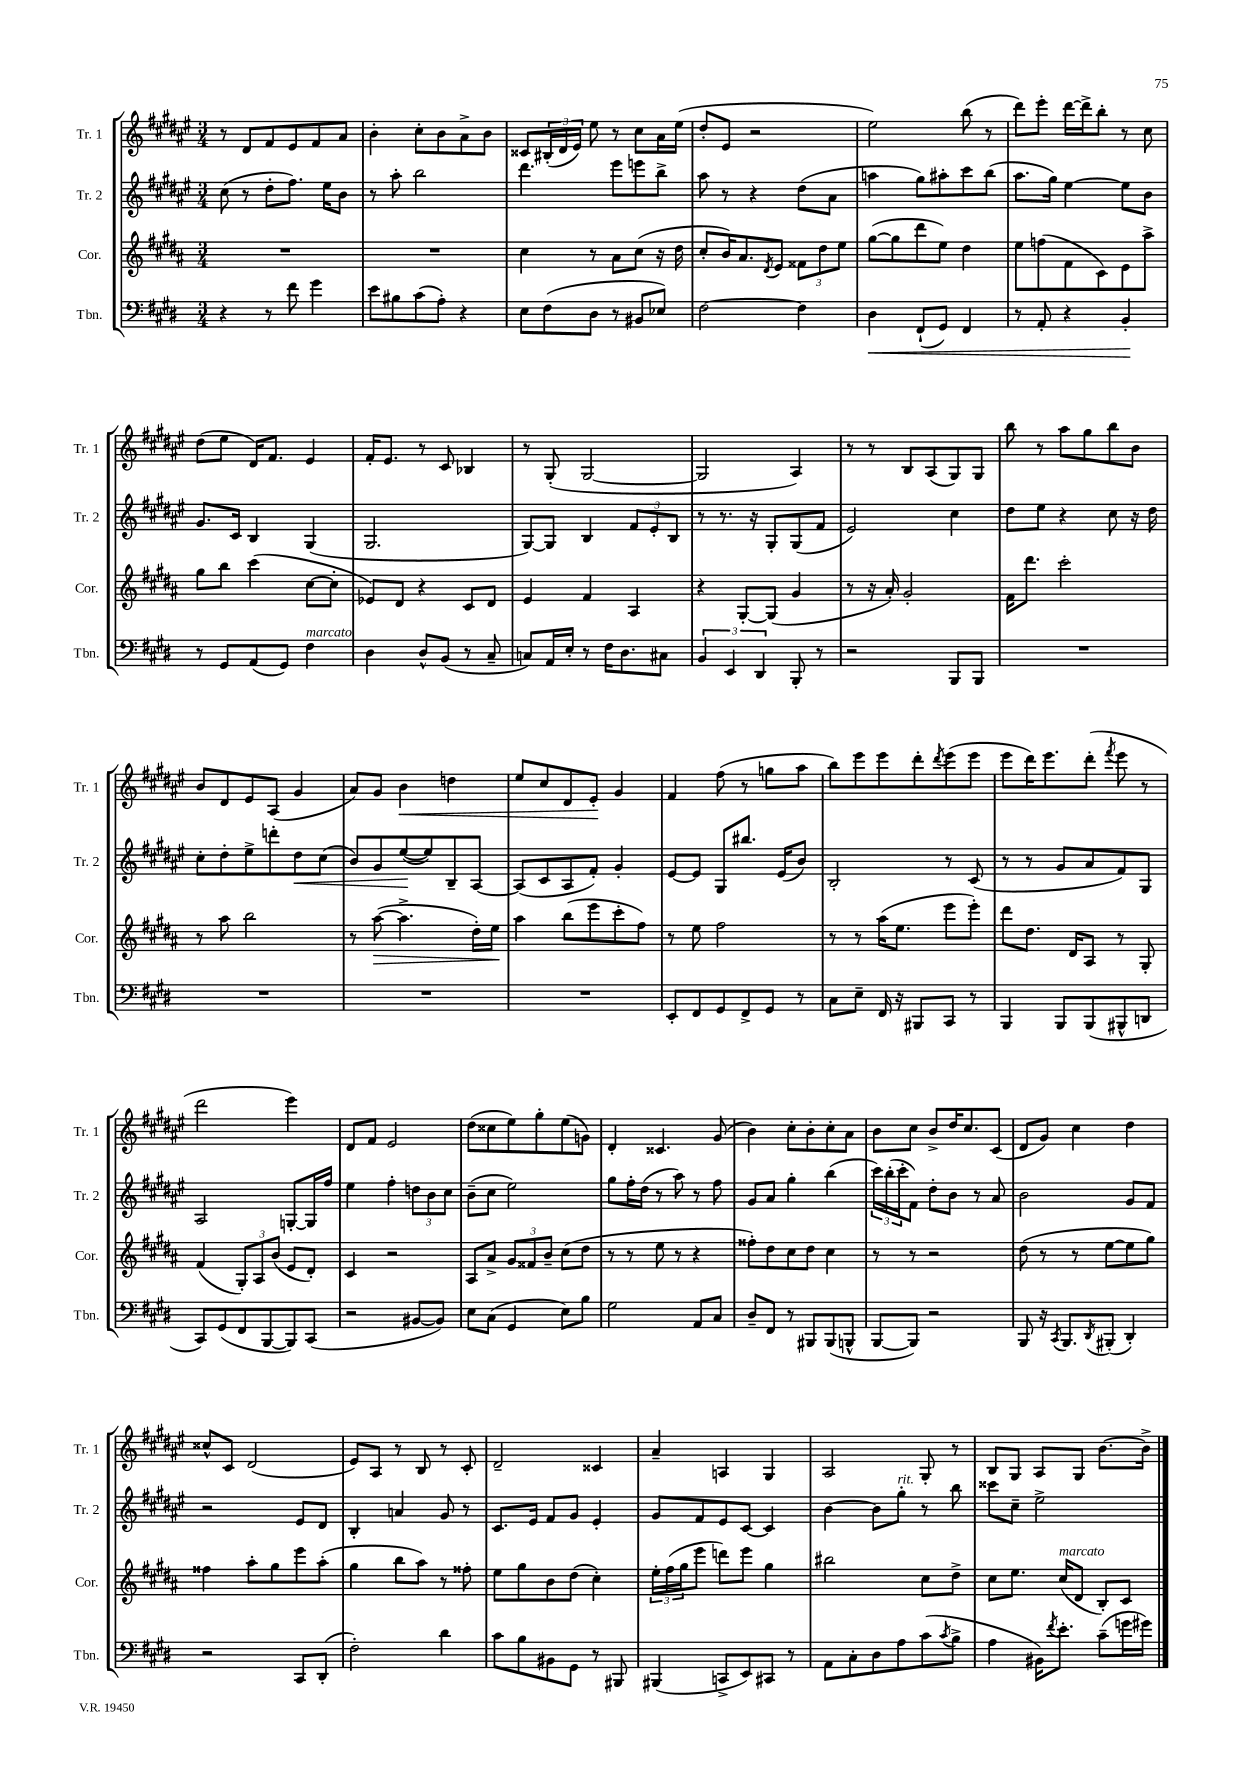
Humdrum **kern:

**kern	**kern	**kern	**kern
*staff4	*staff3	*staff2	*staff1
*clefF4	*clefG2	*clefG2	*clefG2
*k[f#c#g#d#]	*k[f#c#g#d#a#]	*k[f#c#g#d#a#e#]	*k[f#c#g#d#a#e#]
*M3/4	*M3/4	*M3/4	*M3/4
4r	2.r	(8cc#	8r
.	.	8r	8d#
8r	.	8dd#'	8f#
8f#	.	8.ff#)	8e#
4g#	.	.	8f#
.	.	16ee#	.
.	.	8b	8a#
=	=	=	=
8e	2.r	8r	4b'
8B#	.	8aa#'	.
(8c#	.	2bb	8cc#'
8A')	.	.	8b
4r	.	.	8a#^
.	.	.	8b
=	=	=	=
8E	4cc#	4.ddd#	8c##
(8F#	.	.	(24B#'
.	.	.	24d#
.	.	.	24e#)
8D#	8r	.	8ee#
8r	8a#	8eee#	8r
8BB#	(8cc#	8eee	8cc#
8E-)	16r	8bb^	16a#
.	16dd#	.	(16ee#
=	=	=	=
[2F#	8cc#'	8aa#	8dd#'
.	16b)	8r	8e#
.	8.a#	.	.
.	.	4r	2r
.	8qd#	.	.
.	8e	.	.
4F#]	12f##	(8dd#	.
.	12dd#	.	.
.	.	8a#	.
.	12ee	.	.
=	=	=	=
4D#	([8gg#	4aa	2ee#)
.	8gg#]	.	.
(8FF#`	8ddd#	8gg#)	.
8GG#)	8ee)	8aa#'	.
4FF#	4dd#	8ccc#	(8bb
.	.	(8bb	8r
=	=	=	=
8r	8ee	8.aa#	8ddd#)
8AA'	(8ff	.	8eee#'
.	.	16gg#)	.
4r	8f#	[4ee#	[16ddd#
.	.	.	16ddd#^]
.	8c#)	.	8bb'
4BB'	8e	8ee#]	8r
.	8aa#^	8b	8cc#
=	=	=	=
8r	8gg#	8.g#	(8dd#
8GG#	8bb	.	8ee#
.	.	16c#	.
(8AA	(4ccc#	4B	16d#)
.	.	.	8.f#
8GG#)	.	.	.
4F#	[8cc#	(4G#	4e#
.	8cc#']	.	.
=	=	=	=
4D#	8e-)	2.G#	16f#'
.	.	.	8.e#
.	8d#	.	.
8D#^^	4r	.	8r
(8BB	.	.	8c#
8r	8c#	.	4B-
8C#~	8d#	.	.
=	=	=	=
8C)	4e	[8G#)	8r
16AA	.	8G#]	(8G#'
16E'	.	.	.
8r	4f#	4B	[2G#
16F#	.	.	.
8.D#	.	.	.
.	4A#	12f#	.
.	.	12e#'	.
8C#	.	.	.
.	.	12B	.
=	=	=	=
6BB	4r	8r	2G#]
.	.	8.r	.
6EE	.	.	.
.	[8G#'	.	.
.	.	16r	.
6DD#	.	.	.
.	(8G#]	8G#'	.
8BBB'	4g#	(8G#	4A#)
8r	.	8f#	.
=	=	=	=
2r	8r	2e#)	8r
.	16r	.	8r
.	16a#')	.	.
.	2g#'	.	8B
.	.	.	(8A#
8BBB	.	4cc#	8G#)
8BBB	.	.	8G#
=	=	=	=
2.r	16f#	8dd#	8bb
.	8.ddd#	.	.
.	.	8ee#	8r
.	2ccc#'	4r	8aa#
.	.	.	8gg#
.	.	8cc#	8bb
.	.	16r	8b
.	.	16dd#	.
=	=	=	=
2.r	8r	8cc#'	8b
.	8aa#	8dd#'	8d#
.	2bb	8ee#^	8e#
.	.	8ddd'	(8A#
.	.	8dd#	4g#
.	.	(8cc#	.
=	=	=	=
2.r	8r	8b)	8a#)
.	([8aa#	8g#	8g#
.	4.aa#^]	([8ee#	4b
.	.	8ee#])	.
.	.	8B~	4dd
.	16dd#')	[8A#	.
.	16ee	.	.
=	=	=	=
2.r	4aa#	(8A#]	8ee#
.	.	8c#	8cc#
.	(8bb	8A#	8d#
.	8eee	8f#')	8e#'
.	8ccc#'	4g#'	4g#
.	8ff#)	.	.
=	=	=	=
8EE'	8r	[8e#	4f#
8FF#	8ee	8e#]	.
8GG#	2ff#	8G#	(8ff#
8FF#^	.	8.bb#	8r
8GG#	.	.	8gg
.	.	(16e#	.
8r	.	8b)	8aa#
=	=	=	=
8C#	8r	2B'	8bb)
8E~	8r	.	8eee#
16FF#	(16aa#	.	8eee#
16r	8.ee	.	.
8BBB#	.	.	8ddd#'
.	.	.	8qddd#
8CC#	8eee	8r	(8eee#
8r	8eee')	(8c#	8eee#
=	=	=	=
4BBB	8ddd#	8r	8eee#
.	8.dd#	8r	16ddd#)
.	.	.	8.eee#
8BBB	.	8g#	.
.	16d#	.	.
(8BBB	8A#	8a#	(8ddd#'
.	.	.	8qfff#
8BBB#^^	8r	8f#)	8eee#
8DD	8G#'	8G#	8r
=	=	=	=
8CC#)	(4f#	2A#	2ddd#
(8GG#	.	.	.
8FF#	12G#')	.	.
.	12A#	.	.
[8BBB	.	.	.
.	(12b	.	.
8BBB])	8e	[8G'	4eee#)
(8CC#	8d#')	16G]	.
.	.	16ff#	.
=	=	=	=
2r	4c#	4ee#	8d#
.	.	.	8f#
.	2r	4ff#'	2e#
[8BB#	.	12dd	.
.	.	12b	.
8BB#])	.	.	.
.	.	12cc#	.
=	=	=	=
8E	8A#	(8b~	(8dd#
(8C#	8a#^	8cc#	8cc##
4GG#	12g#	2ee#)	8ee#)
.	12f##	.	.
.	.	.	8gg#'
.	12b~	.	.
8E)	(8cc#	.	(8ee#
8B	8dd#	.	8g)
=	=	=	=
2G#	8r	8gg#	4d#'
.	8r	16ff#'	.
.	.	(16dd#	.
.	8ee	8r	4.c##
.	8r	8aa#)	.
8AA	4r	8r	.
8C#	.	8ff#	(8g#
=	=	=	=
8D#~	8ff##')	8g#	4b)
8FF#	8dd#	8a#	.
8r	8cc#	4gg#'	8cc#'
8BBB#	8dd#	.	8b'
(8BBB#	4cc#	(4bb	8cc#'
8BBB^^	.	.	8a#
=	=	=	=
[8BBB	8r	24ccc#)	8b
.	.	(24bb'	.
.	.	24ccc#'	.
8BBB])	8r	8f#)	8cc#
2r	2r	8dd#'	8b^
.	.	8b	16dd#
.	.	.	8.cc#
.	.	8r	.
.	.	8a#	(8c#
=	=	=	=
8BBB	(8dd#	2b	8d#
16r	8r	.	8g#)
8qCC#	.	.	.
8.BBB	.	.	.
.	8r	.	4cc#
8qDD#	.	.	.
(8BBB#'	[8ee	.	.
4DD#')	8ee]	8g#	4dd#
.	8gg#)	8f#	.
=	=	=	=
2r	4ff##	2r	8cc##^^
.	.	.	8c#
.	8aa#'	.	(2d#
.	8gg#	.	.
8CC#	8eee	8e#	.
(8DD#'	(8aa#'	8d#	.
=	=	=	=
2F#')	4gg#	4B'	8e#)
.	.	.	8A#
.	8bb	4a	8r
.	8aa#)	.	8B
4d#	8r	8g#	8r
.	8ff##'	8r	8c#'
=	=	=	=
8c#	8ee	8.c#	2d#~
8B	8gg#	.	.
.	.	16e#	.
8BB#	8b	8f#	.
8GG#	(8dd#	8g#	.
8r	4cc#')	4e#'	4c##
8BBB#	.	.	.
=	=	=	=
(4BBB#	24ee'	8g#	4a#~
.	(24ff#	.	.
.	24gg#	.	.
.	8eee	8f#	.
8CC^	8ddd)	8e#	4A
8EE)	8eee	[8c#	.
8CC#	4gg#	4c#]	4G#
8r	.	.	.
=	=	=	=
8AA	2bb#	[4b	2A#
8C#'	.	.	.
8D#	.	8b]	.
8A	.	8gg#'	.
(8c#	8cc#	8r	8G#'
8qc#	.	.	.
8B^	8dd#^	8bb	8r
=	=	=	=
4A	8cc#	8ccc##	8B
.	8.ee	8cc#~	8G#
16BB#)	.	2ee#^	8A#
8qf#	.	.	.
8.e'	(16cc#	.	.
.	8d#	.	8G#
(8c#~	8B')	.	[8.b
16g	8c#	.	.
16g#)	.	.	16b^]
==	==	==	==
*-	*-	*-	*-
